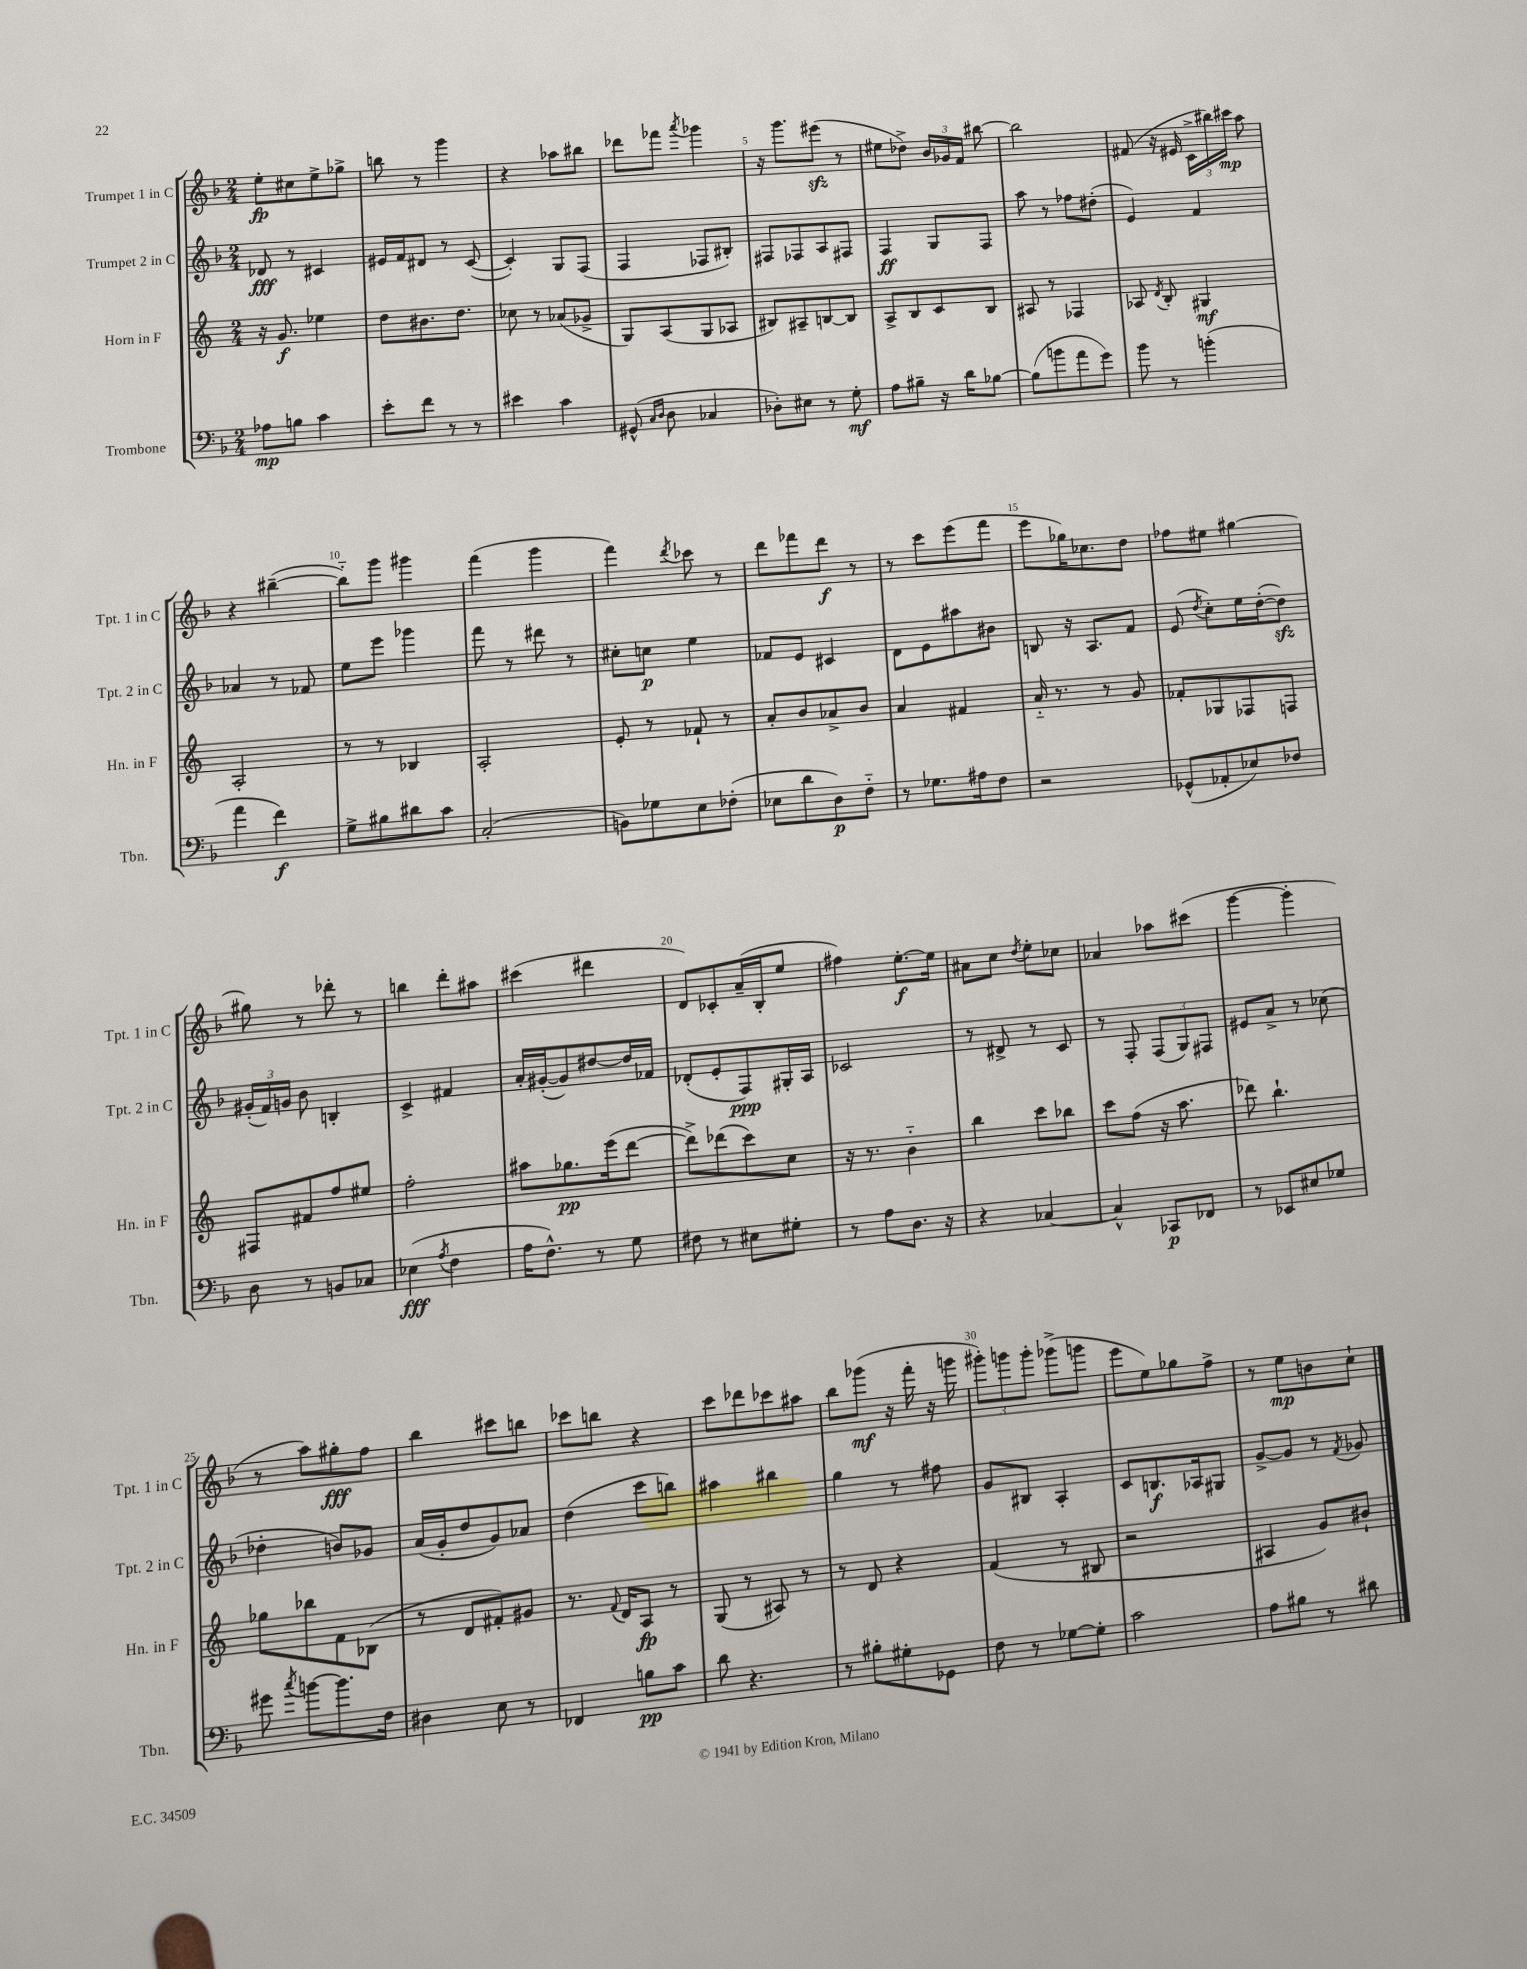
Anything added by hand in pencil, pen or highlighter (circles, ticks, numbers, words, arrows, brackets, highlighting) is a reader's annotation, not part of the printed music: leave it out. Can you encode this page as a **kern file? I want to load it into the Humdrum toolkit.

**kern	**kern	**kern	**kern
*staff4	*staff3	*staff2	*staff1
*clefF4	*clefG2	*clefG2	*clefG2
*k[b-]	*k[]	*k[b-]	*k[b-]
*M2/4	*M2/4	*M2/4	*M2/4
8A-\L	16r	8d-/	8ee'\L
.	8.g/	.	.
8B\J	.	8r	8cc#\
4c\	4ee-\	4c#/	8ee^\
.	.	.	8gg-^\J
=	=	=	=
8e'\L	8dd\L	16e#/LL	8bb\
.	.	16f/J	.
8f\J	8.b#\	8d#/J	8r
8r	.	8r	4ggg\
.	8.dd\J	.	.
8r	.	([8c/	.
=	=	=	=
4e#\	8cc-\	4c'/])	4r
.	8r	.	.
4c\	(8a-/L	8G/L	8aa-\L
.	8g-^/J	(8F/J	8bb#\J
=	=	=	=
(8GG#^^/	8G/L)	4F/	8ddd-\L
16qqC/LL	.	.	.
16qqD/JJ	.	.	.
8D\	(8A/	.	8fff-\J
.	.	.	8qaaa/
4C-/	8G/	8F-/L	4ggg-\
.	8A-/J	8B#'/J)	.
=	=	=	=
8D-'\L)	8B#/L)	8F#/L	16r
.	.	.	8.ggg\L
8E#\J	8A#~/	8F-/	.
8r	[8B/	8A/	(8eee#\J
8G'\	8B/]J	8F#/J	8r
=	=	=	=
8A\L	8A^/L	4F/	8ee#\L
8B#~\J	8B/	.	8dd-^\J)
16r	8c/	8G/L	24b-/LL
.	.	.	24g-/
16d\LK	.	.	.
.	.	.	24f/JJ
[8B-\J	8B/J	8F/J	[8bb#\
=	=	=	=
(8B-\]L	8A#/	8aa\	2bb#\]
8b\	8r	8r	.
8a\	4F-/	8ff-\L	.
8g\J)	.	(8dd#'\J	.
=	=	=	=
8b-\	8A-/	4e/)	(8f#/
.	8qd/	.	.
8r	8B'/	.	16r
.	.	.	16e#/
(4b'\	4G#/	4f/	24c^\LL
.	.	.	24bb#\)
.	.	.	24ccc#\JJ
.	.	.	8aa\
=	=	=	=
4a\	2A'/	4a-/	4r
4f\)	.	8r	([4bb#~\
.	.	8f-/	.
=	=	=	=
8G^\L	8r	8ee\L	8bb#'~\]L)
8B#\	8r	8eee\J	8ggg\J
8d#\	4B-/	4ggg-\	4ggg#\
8c\J	.	.	.
=	=	=	=
(2C'/	2A'/	8fff\	(4fff\
.	.	8r	.
.	.	8ddd#\	4ggg\
.	.	8r	.
=	=	=	=
8BB\L)	8e'/	8cc#'\L	4fff\)
8G-\	8r	8cc\J	.
.	.	.	8qddd/
8E\	8f-`/	4ee\	8ccc-\
(8F-'\J	8r	.	8r
=	=	=	=
8E-\L	8a'/L	8f-/L	8ddd\L
8d\	8b/	8e/J	8fff-\
8D\)	8a-^/	4c#/	8ddd\J
8F'~\J	8b/J	.	8r
=	=	=	=
8r	4a/	8d\L	8r
8.G-\L	.	8e\	8ccc\L
.	4f#/	8aa#\	(8eee\
16A#\k	.	.	.
8F\J	.	8b#\J	8fff\J
=	=	=	=
2r	16a'~/	8B/	8eee\L
.	8.r	.	.
.	.	16r	16gg-\K)
.	.	8.A/L	8.cc-\
.	8r	.	.
.	8g/	8f/J	8dd\J
=	=	=	=
(8GG-^^/L	8f-'/L	(8e/	8ff-\L
.	.	8qdd/	.
8AA-'/	8G-/	8cc'\L)	8ee#\J
8E-/)	8F-/	16ee\L	[4gg#\
.	.	([16dd'\J	.
8F-/J	8F/J	8dd\]J)	.
=	=	=	=
8D\	8F#/L	(24g#'/LL	8gg#\]
.	.	24f/)	.
.	.	24g/JJ	.
8r	8f#/	8b-\	8r
8BB/L	8ff/	4B'/	8ddd-'\
8C-/J	8ee#/J	.	8r
=	=	=	=
(4E-\	2ff'\	4c^/	4bb\
8qA/	.	.	.
4F\	.	4f#/	8ddd'\L
.	.	.	8aa#\J
=	=	=	=
16A\LK	8aa#\L	16a'/LL	(4ccc#\
8.F^^\J)	.	([16g#'/J	.
.	8.gg-\	8g#/])	.
8r	.	[8dd#/	4ddd#\
.	(16eee\k	.	.
8G\	[8ddd\J	16dd#/]L	.
.	.	16f-/JJ	.
=	=	=	=
8F#\	8ddd^\]L)	(8d-'/L	8d/L)
8r	(8ddd-\	8e'/	8c-'/
8E#\L	8ccc\)	8F/)	(16a~/L
.	.	.	16B-'/J
8G#'\J	8cc\J	16G#'/L	8ee/J
.	.	16A/JJ	.
=	=	=	=
8r	16r	2c-/	4ff#\)
.	8.r	.	.
8A\L	.	.	.
8.D\J	4b'~\	.	[8.ee'\L
16r	.	.	16ee\]Jk
=	=	=	=
4r	4bb\	8r	8a#\L
.	.	8d#^/	8cc\J
.	.	.	8qdd/
[4C-/	8ccc\L	8r	8ee'\L
.	8bb-\J	8c/	8cc-\J
=	=	=	=
4C-^^/]	8ccc\L	8r	4a-/
.	(8ff\J	8F'/	.
8CC-/L	16r	(12F/L	8aa-\L
.	8.aa\	.	.
.	.	12G/)	.
8FF-/J	.	.	(8ccc#\J
.	.	12F#/J	.
=	=	=	=
8r	8ddd-\)	8e#/L	[4ggg\
8EE-/L	4.bb`\	8a^/J	.
8E#/	.	8r	4ggg'\]
8G-/J	.	(8cc-\	.
=	=	=	=
8g#\	8gg-\L	4dd-'\	8r
8qcc/	.	.	.
[8b\L	8bb-\	.	8aa\L)
8.b\]	8f\	8b/L)	8gg#'\
.	(8B-\J	8g-/J	8ff\J
16F\Jk	.	.	.
=	=	=	=
4D#\	8r	(16a/LL	4bb-\
.	.	16g'/J	.
.	8d/L	8dd/	.
8E\	8f#'/)	8g/)	8ccc#\L
8r	8g#/J	8a-/J	8bb\J
=	=	=	=
4FF-/	8.r	(4dd\	8ccc-\L
.	.	.	8bb\J
.	8qqf/	.	.
.	16d/LK	.	.
8B\L	8A/J	8ccc\L	4r
8c\J	8r	8bb\J)	.
=	=	=	=
8d\	(8G/	4aa#\	8ccc\L
4.r	8r	.	8ddd-\
.	8A#/)	4bb#\	8ccc-\
.	8r	.	8aa#\J
=	=	=	=
8r	8r	4gg\	8bb-\L
8B#'\L	8d/	.	(8ggg-\J
8G#'\	4r	8r	16r
.	.	.	16fff'\
8GG-\J	.	8ff#\	16r
.	.	.	16ggg\
=	=	=	=
8F\	(4f/	8g/L	12ggg#'\L)
.	.	.	12ggg\
8r	.	8B#/J	.
.	.	.	12ggg'\J
[8G-\L	8r	4A'/	(8ggg-^\L
8G-'\]J	8B#/	.	8ggg\J
=	=	=	=
2c\	2r	8c/L	8eee\L
.	.	8.B/	8ee\)
.	.	.	8gg-\
.	.	16A-/k	.
.	.	8G#/J	8ff^\J
=	=	=	=
8A\L	4A#/	[8g^/L	8r
8B#\J	.	8g/]J	8ee\L
8r	8g/L)	8r	8b\
.	.	8qf/	.
8d#\	8b#`/J	8g-/	8cc`\J
==	==	==	==
*-	*-	*-	*-
